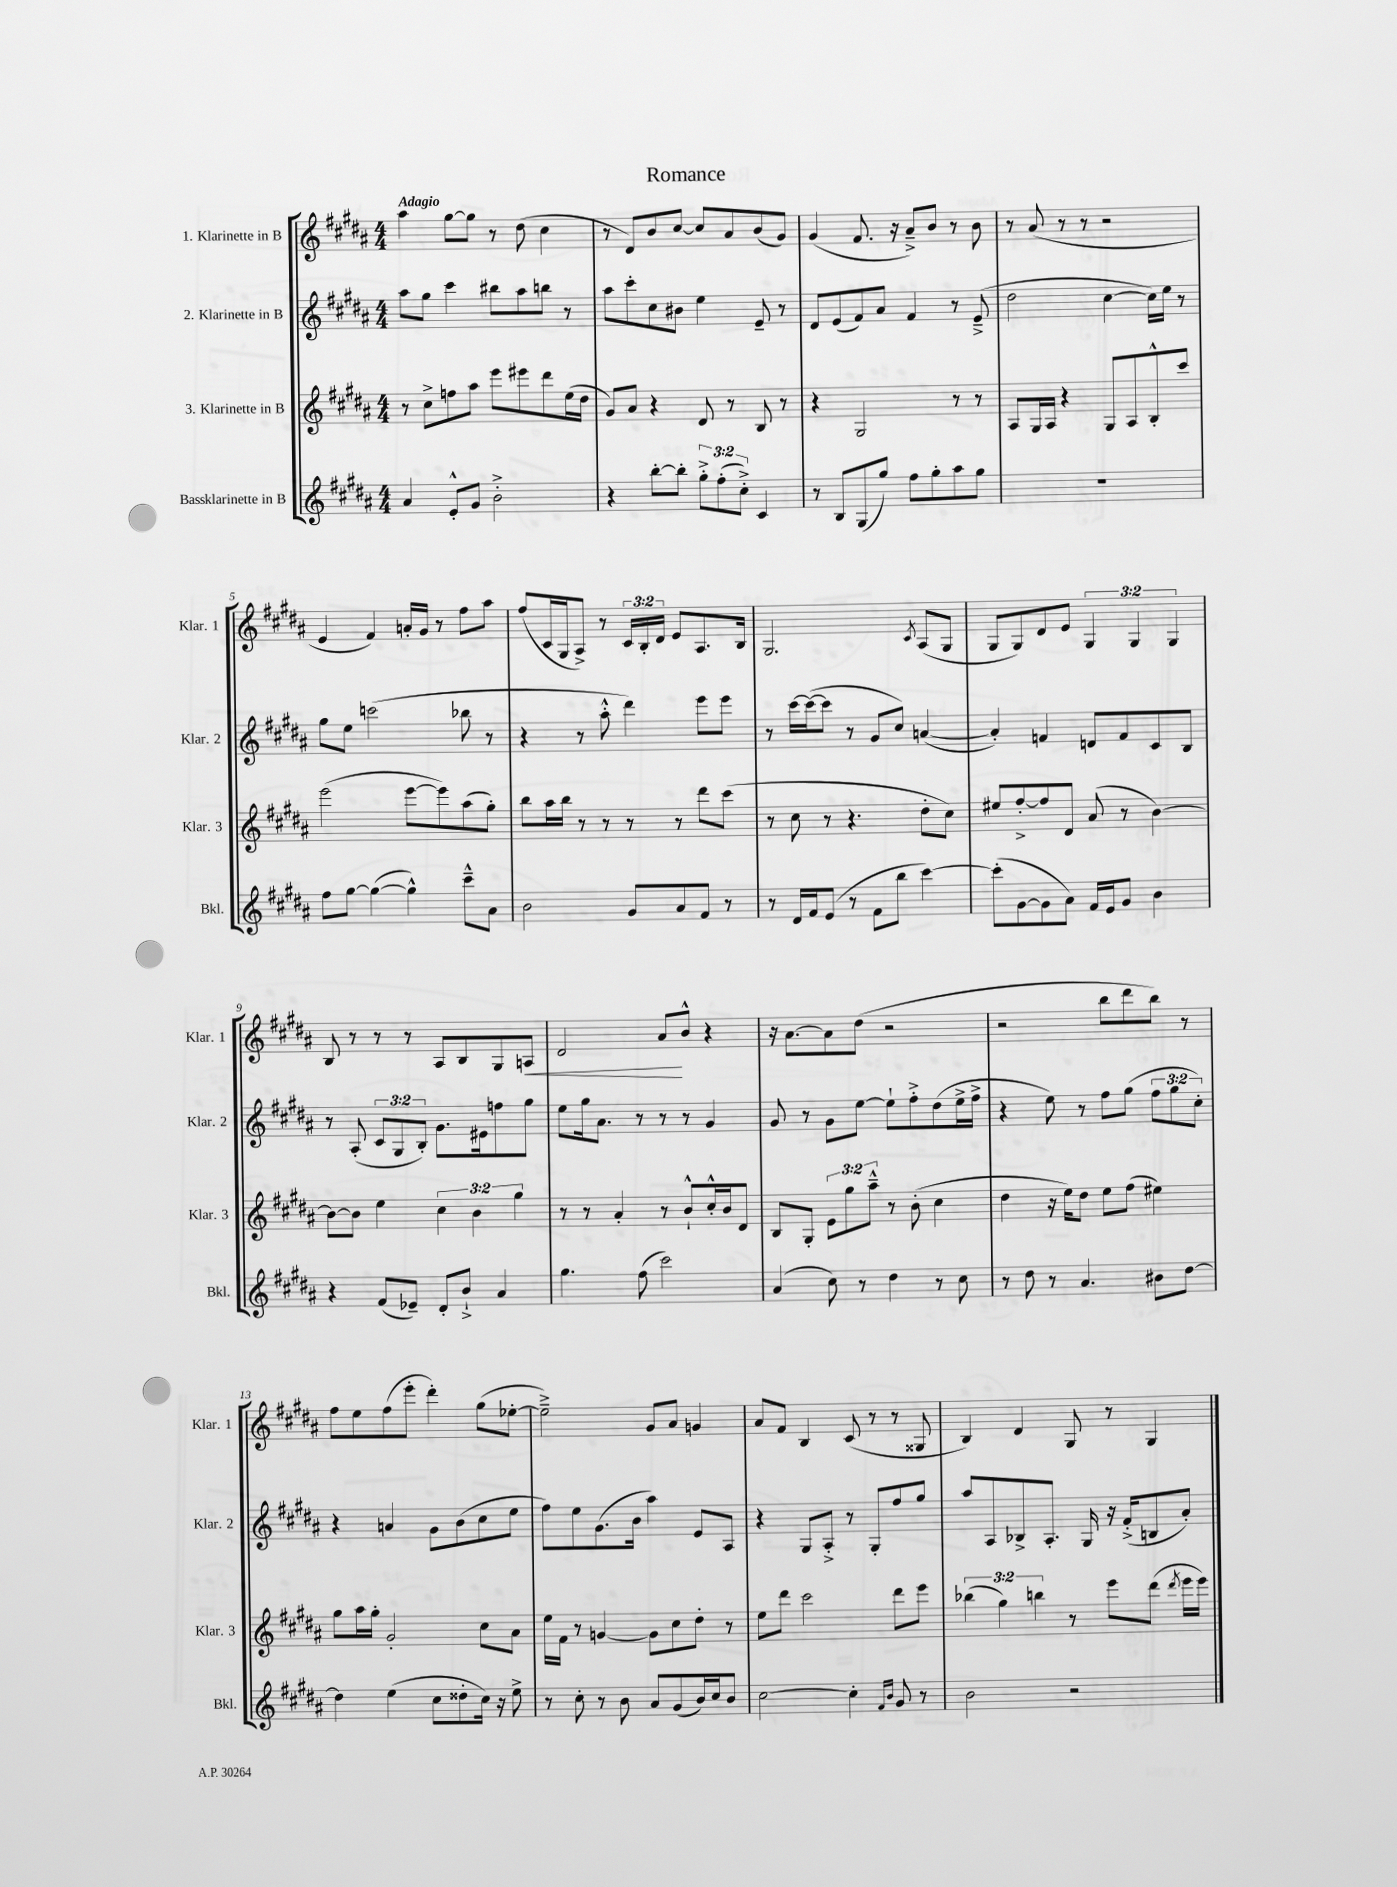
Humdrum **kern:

**kern	**kern	**kern	**kern
*staff4	*staff3	*staff2	*staff1
*clefG2	*clefG2	*clefG2	*clefG2
*k[f#c#g#d#a#]	*k[f#c#g#d#a#]	*k[f#c#g#d#a#]	*k[f#c#g#d#a#]
*M4/4	*M4/4	*M4/4	*M4/4
4a#	8r	8aa#	4aa#
.	8cc#^	8gg#	.
8e'^^	8ff	4ccc#	[8gg#
8g#	8aa#	.	8gg#]
2b'^	8eee	8bb#	8r
.	8eee#	8aa#	(8dd#
.	8ddd#	8bb	4cc#
.	(16ee	8r	.
.	16dd#	.	.
=	=	=	=
4r	8g#)	8aa#	8r
.	8a#	8ccc#'	8d#)
[8bb'	4r	8cc#	8b
8bb']	.	8b#	[8cc#
12gg#'^	8d#	4ee	8cc#]
(12ff#'	.	.	.
.	8r	.	8a#
12cc#'^)	.	.	.
4c#	8B	8e~	(8b
.	8r	8r	8g#)
=	=	=	=
8r	4r	8d#	(4g#
8B	.	(8e	.
(8G#	2G#	8f#)	8.f#
8gg#)	.	8a#	.
.	.	.	16r
8ff#	.	4f#	8a#~^)
8gg#'	.	.	8b
8aa#	8r	8r	8r
8gg#	8r	(8e~^	8b
=	=	=	=
1r	8A#	2dd#	8r
.	16G#	.	(8a#
.	16A#	.	.
.	4r	.	8r
.	.	.	8r
.	8G#	[4cc#	2r
.	8A#	.	.
.	8B'^^	16cc#])	.
.	.	16ee	.
.	8ccc#	8r	.
=	=	=	=
8ff#	(2eee	8gg#	4e
[8gg#	.	8ee	.
(4gg#_	.	(2ccc	4f#)
4gg#^^])	[8eee	.	16a'
.	.	.	16g#
.	8eee])	.	8r
8ccc#~^^	(8aa#	8bb-	8ff#
8a#	8gg#')	8r	8aa#
=	=	=	=
2b	8bb	4r	(8ff#
.	16aa#	.	16c#
.	16bb	.	16G#
.	8r	8r	8A#^)
.	8r	8aa#'^^	8r
8g#	8r	4ddd#)	24c#
.	.	.	24B'
.	.	.	24d#
8a#	8r	.	8e
8f#	8ddd#	8eee	8.A#
8r	(8ccc#	8eee	.
.	.	.	16B
=	=	=	=
8r	8r	8r	2.G#
16d#	8cc#	[16ccc#	.
16f#	.	(16ccc#_	.
(8e	8r	8ccc#]	.
8r	4.r	8r	.
8f#	.	8g#	.
8bb	.	8cc#)	.
.	.	.	8qc#
[4ccc#)	8dd#'	([4a	(8A#
.	8cc#)	.	8G#
=	=	=	=
(8ccc#']	8ee#	4a'])	8G#
[8g#	[8ff#'^	.	8G#)
8g#]	8ff#]	4f	8d#
8a#)	8d#	.	8e
16f#	(8a#	8d	6G#
16e	.	.	.
8g#	8r	8f	.
.	.	.	6G#
4b	[4b)	8c#	.
.	.	.	6G#
.	.	8B	.
=	=	=	=
4r	8b_	8r	8B
.	8b]	(8A#'	8r
(8f#	4ee	12c#	8r
.	.	12G#	.
8e-~)	.	.	8r
.	.	12B')	.
8d#'	6cc#	8.g#	8A#
8b`^	.	.	8B
.	6b	.	.
.	.	16e#	.
4a#	.	8ff	8G#
.	6gg#	.	.
.	.	8gg#	8A
=	=	=	=
4.gg#	8r	8ee	2d#
.	8r	16gg#	.
.	.	8.a#	.
.	4a#'	.	.
(8ff#	.	8r	.
2ccc#)	8r	8r	8a#
.	8b`^^	8r	8b^^
.	16cc#'^^	4g#	4r
.	16b	.	.
.	8d#	.	.
=	=	=	=
(4a#	8B	8g#	16r
.	.	.	[8.a#
.	8G#'	8r	.
8cc#)	12e	8g#	8a#]
.	12gg#	.	.
8r	.	[8ee	(8dd#
.	12aa#~^^	.	.
4dd#	8r	8ee`]	2r
.	(8b'	8ff#'^	.
8r	4cc#	(8dd#	.
8cc#	.	16ee^	.
.	.	16ff#^	.
=	=	=	=
8r	4dd#	4r	2r
8dd#	.	.	.
8r	16r	8ee)	.
.	16ee)	.	.
4.a#	8dd#	8r	.
.	8ee	8ff#	8bb
.	(8ff#	(8gg#	8ddd#
8b#	4ee#)	12ff#	8bb)
.	.	12gg#	.
[8dd#	.	.	8r
.	.	12cc#')	.
=	=	=	=
4dd#]	8gg#	4r	8ff#
.	16aa#	.	8ee
.	16gg#'	.	.
(4ee	2g#'	4a	(8ff#
.	.	.	8eee'
8cc#	.	8g#	4ddd#')
8dd##'	.	(8b	.
16cc#)	8cc#	8cc#	(8gg#
16r	.	.	.
8ee^	8a#	8ee	[8ee-'
=	=	=	=
8r	16ee	8ff#)	2ee-~^])
.	16f#	.	.
8cc#'	8r	8ee	.
8r	[4g	(8.g#	.
8b	.	.	.
.	.	16b	.
8a#	8g]	4aa#)	8g#
(8g#	8cc#	.	8a#
16b)	8dd#'	8e	4g
16cc#	.	.	.
8b	8r	8A#	.
=	=	=	=
[2cc#	8ee	4r	8a#
.	8ddd#	.	8f#
.	2ccc#	8G#	4B
.	.	8A#'^	.
4cc#']	.	8r	(8c#
.	.	8G#'	8r
16qqf#	.	.	.
16qqb	.	.	.
8g#	8ddd#	8ff#	8r
8r	8eee	8gg#	8G##
=	=	=	=
2b	(6bb-	8aa#	4B)
.	.	8A#	.
.	6gg#)	.	.
.	.	8B-^	4d#
.	6bb	.	.
.	.	8.A#'	.
2r	8r	.	8G#
.	.	16G#	.
.	8eee	16r	8r
.	.	(16f#'^	.
.	(8ddd#	8B	4G#
.	8qddd#	.	.
.	16eee	8a#')	.
.	16eee)	.	.
==	==	==	==
*-	*-	*-	*-
